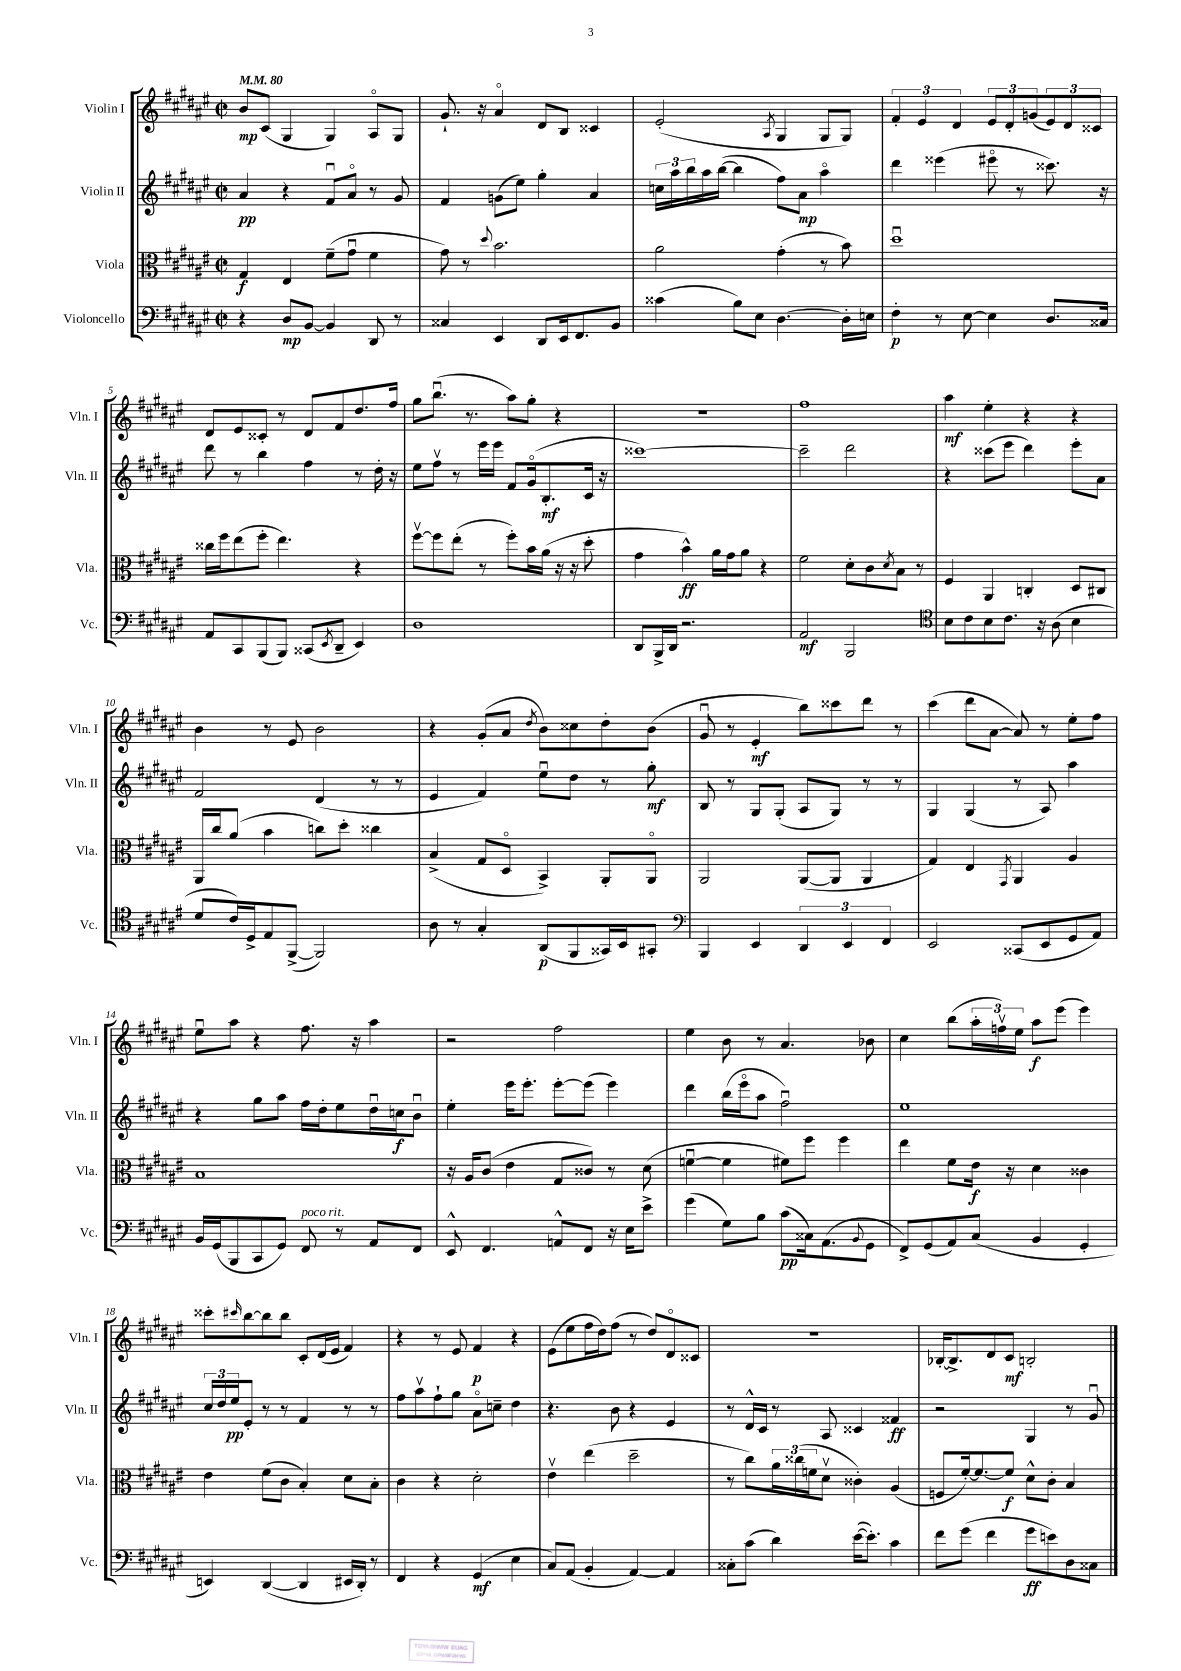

**kern	**dynam	**kern	**dynam	**kern	**dynam	**kern	**dynam
*part4	*part4	*part3	*part3	*part2	*part2	*part1	*part1
*staff4	*staff4	*staff3	*staff3	*staff2	*staff2	*staff1	*staff1
*I"Violoncello	*	*I"Viola	*	*I"Violin II	*	*I"Violin I	*
*I'Vc.	*	*I'Vla.	*	*I'Vln. II	*	*I'Vln. I	*
*clefF4	*	*clefC3	*	*clefG2	*	*clefG2	*
*k[f#c#g#d#a#e#]	*	*k[f#c#g#d#a#e#]	*	*k[f#c#g#d#a#e#]	*	*k[f#c#g#d#a#e#]	*
*M2/2	*	*M2/2	*	*M2/2	*	*M2/2	*
*met(c|)	*	*met(c|)	*	*met(c|)	*	*met(c|)	*
*MM80	*	*MM80	*	*MM80	*	*MM80	*
=1	=1	=1	=1	=1	=1	=1	=1
4r	.	4G#/	f	4a#/	pp	8b/L	mp
.	.	.	.	.	.	(8c#/J	.
8D#/L	mp	4E#/	.	4r	.	4G#/	.
[8BB/J	.	.	.	.	.	.	.
4BB/]	.	(8f#~\L	.	8f#u/L	.	4G#/)	.
.	.	8g#u\J	.	8a#/J	.	.	.
8DD#/	.	4f#\	.	8r	.	8A#/L	.
8r	.	.	.	8g#/	.	8G#/J	.
=2	=2	=2	=2	=2	=2	=2	=2
4C##X/	.	8g#\)	.	4f#/	.	8.g#`/	.
.	.	8r	.	.	.	.	.
.	.	.	.	.	.	16r	.
.	.	8qqdd#/	.	.	.	.	.
4EE#/	.	2.b\	.	(8gn\L	.	4a#/	.
.	.	.	.	8ee#\J)	.	.	.
8DD#/L	.	.	.	4gg#'\	.	8d#/L	.
16EE#/k	.	.	.	.	.	8B/J	.
8.FF#/	.	.	.	.	.	.	.
.	.	.	.	4a#/	.	4c##X/	.
8BB/J	.	.	.	.	.	.	.
=3	=3	=3	=3	=3	=3	=3	=3
(4c##X\	.	2a#\	.	24ccn\LL	.	(2e#'/	.
.	.	.	.	24aa#\	.	.	.
.	.	.	.	24bb\	.	.	.
.	.	.	.	16aa#\	.	.	.
.	.	.	.	([16bb\JJ	.	.	.
8B\L)	.	.	.	4bb\]	.	.	.
8E#\J	.	.	.	.	.	.	.
.	.	.	.	.	.	8qA#/	.
[4.D#\	.	(4g#'\	.	8ff#\L)	.	4G#/	.
.	.	.	.	8a#\J	mp	.	.
.	.	8r	.	4aa#\	.	8G#/L	.
16D#'\LL]	.	8b\)	.	.	.	8G#/J)	.
16En\JJ	.	.	.	.	.	.	.
=4	=4	=4	=4	=4	=4	=4	=4
4F#'\	p	1dd#u	.	4ddd#\	.	6f#'/	.
.	.	.	.	.	.	6e#/	.
8r	.	.	.	(4eee##X\	.	.	.
.	.	.	.	.	.	6d#/	.
[8E#\	.	.	.	.	.	.	.
4E#\]	.	.	.	8eee#X\	.	12e#/L	.
.	.	.	.	.	.	12d#'/	.
.	.	.	.	8r	.	.	.
.	.	.	.	.	.	(12gn/	.
8.D#/L	.	.	.	8.ccc##X\)	.	12e#/)	.
.	.	.	.	.	.	12d#/	.
.	.	.	.	.	.	12c##X/J	.
16C##X/Jk	.	.	.	16r	.	.	.
!!LO:LB:g=z
=5	=5	=5	=5	=5	=5	=5	=5
8AA#/L	.	16cc##X\LL	.	8ddd#\	.	8d#/L	.
.	.	16ff#\J	.	.	.	.	.
8CC#/	.	(8ee#\	.	8r	.	8e#/	.
(8BBB/	.	8ff#'\J	.	4bb\	.	8c##X'/J	.
8BBB/J)	.	4.ee#\)	.	.	.	8r	.
(8CC##X/L	.	.	.	4ff#\	.	8d#/L	.
8qEE#/	.	.	.	.	.	.	.
8DD#~/J	.	.	.	.	.	8f#/	.
4EE#/)	.	4r	.	8r	.	8.dd#/	.
.	.	.	.	16dd#'\	.	.	.
.	.	.	.	16r	.	16ff#/Jk	.
=6	=6	=6	=6	=6	=6	=6	=6
1D#	.	[8ff#v\L	.	8ee#\L	.	8gg#\L	.
.	.	8ff#\]	.	8ff#v\J	.	(8.bbu\J	.
.	.	(8ee#'\J	.	8r	.	.	.
.	.	.	.	.	.	8.r	.
.	.	8r	.	16eee#\LL	.	.	.
.	.	.	.	16eee#\JJ	.	.	.
.	.	8ff#'\L)	.	8f#/L	.	8aa#\L)	.
.	.	16b\L	.	(16g#/k	.	8gg#'\J	.
.	.	(16a#\JJ	.	8.B'/	mf	.	.
.	.	16r	.	.	.	4r	.
.	.	16r	.	.	.	.	.
.	.	8dd#'\	.	16c#/Jk	.	.	.
.	.	.	.	16r	.	.	.
=7	=7	=7	=7	=7	=7	=7	=7
8DD#/L	.	4g#\	.	[1ccc##X)	.	1r	.
16BBB^/L	.	.	.	.	.	.	.
16DD#/JJ	.	.	.	.	.	.	.
2.r	.	4b^^\)	ff	.	.	.	.
.	.	16a#\LL	.	.	.	.	.
.	.	16g#\J	.	.	.	.	.
.	.	8a#\J	.	.	.	.	.
.	.	4r	.	.	.	.	.
=8	=8	=8	=8	=8	=8	=8	=8
2AA#/	mf	2f#\	.	2ccc##~\]	.	1ff#	.
2BBB/	.	8d#'\L	.	2ddd#\	.	.	.
.	.	8c#\	.	.	.	.	.
.	.	8qd#/	.	.	.	.	.
.	.	8B\J	.	.	.	.	.
.	.	8r	.	.	.	.	.
=9	=9	=9	=9	=9	=9	=9	=9
*clefC4	*	*	*	*	*	*	*
8B\L	.	4F#/	.	4r	.	4aa#\	mf
8c#\	.	.	.	.	.	.	.
8B\	.	4AA#/	.	(8ccc##X\L	.	4ee#'\	.
8.c#\J	.	.	.	8eee#\J	.	.	.
.	.	4Cn'/	.	4ddd#\)	.	4r	.
16r	.	.	.	.	.	.	.
(8A#\	.	.	.	.	.	.	.
4B\	.	8D#/L	.	8eee#'\L	.	4r	.
.	.	8C#X/J	.	8a#\J	.	.	.
!!LO:LB:g=z
=10	=10	=10	=10	=10	=10	=10	=10
8d#/L	.	16AA#/LL	.	2f#/	.	4b\	.
.	.	16cc#/J	.	.	.	.	.
16c#/L)	.	(8a#/J	.	.	.	.	.
16D#^/J	.	.	.	.	.	.	.
8E#/	.	4b\	.	.	.	8r	.
([8FF#^/J	.	.	.	.	.	8e#/	.
2FF#/])	.	8ccn\L)	.	(4d#/	.	2b\	.
.	.	8dd#'\J	.	.	.	.	.
.	.	4cc##X\	.	8r	.	.	.
.	.	.	.	8r	.	.	.
=11	=11	=11	=11	=11	=11	=11	=11
8A#\	.	(4B^/	.	4e#/	.	4r	.
8r	.	.	.	.	.	.	.
4G#'/	.	8G#/L	.	4f#/)	.	(8g#'/L	.
.	.	8D#/J	.	.	.	8a#/J	.
.	.	.	.	.	.	8qdd#/	.
(8AA#/L	p	4BB^/)	.	8ee#u\L	.	8b\L)	.
8FF#/	.	.	.	8dd#\J	.	8cc##X\	.
16GG##X/L)	.	8AA#'/L	.	8r	.	8dd#'\	.
16BB/J	.	.	.	.	.	.	.
8GG#X'/J	.	8AA#/J	.	8gg#'\	mf	(8b\J	.
=12	=12	=12	=12	=12	=12	=12	=12
*clefF4	*	*	*	*	*	*	*
4BBB/	.	2AA#/	.	8B/	.	8g#u/	.
.	.	.	.	8r	.	8r	.
4EE#/	.	.	.	8G#/L	.	4e#'/	mf
.	.	.	.	(8G#'/J	.	.	.
6DD#/	.	([8AA#/L	.	8A#/L	.	8bb\L)	.
.	.	8AA#/J]	.	8G#/J)	.	8ccc##X\	.
6EE#/	.	.	.	.	.	.	.
.	.	4AA#/	.	8r	.	8ddd#\J	.
6FF#/	.	.	.	.	.	.	.
.	.	.	.	8r	.	8r	.
=13	=13	=13	=13	=13	=13	=13	=13
2EE#/	.	4G#/)	.	4G#/	.	(4ccc#\	.
.	.	4E#/	.	(4G#/	.	8ddd#\L	.
.	.	.	.	.	.	[8a#\J	.
.	.	8qGG#/	.	.	.	.	.
(8CC##X/L	.	4AA#/	.	8r	.	8a#/])	.
8EE#/	.	.	.	8A#/)	.	8r	.
8GG#/	.	4A#/	.	4aa#\	.	8ee#'\L	.
8AA#/J)	.	.	.	.	.	8ff#\J	.
!!LO:LB:g=z
=14	=14	=14	=14	=14	=14	=14	=14
16BB/LL	.	1B	.	4r	.	8ee#u\L	.
(16GG#/J	.	.	.	.	.	.	.
8BBB/	.	.	.	.	.	8aa#\J	.
8CC#/	.	.	.	8gg#\L	.	4r	.
8GG#/J)	.	.	.	8aa#\J	.	.	.
!LO:TX:a:i:t=poco rit.	!	!	!	!	!	!	!
8FF#/	.	.	.	16ff#\LL	.	8.ff#\	.
.	.	.	.	16dd#'\J	.	.	.
8r	.	.	.	8ee#\	.	.	.
.	.	.	.	.	.	16r	.
8AA#/L	.	.	.	16dd#u\L	.	4aa#\	.
.	.	.	.	16ccn\J	f	.	.
8FF#/J	.	.	.	8bu\J	.	.	.
=15	=15	=15	=15	=15	=15	=15	=15
8EE#^^/	.	16r	.	4ee#'\	.	2r	.
.	.	16A#/KL	.	.	.	.	.
4.FF#/	.	(8c#/J	.	.	.	.	.
.	.	4e#\	.	16eee#\KL	.	.	.
.	.	.	.	8.eee#'\J	.	.	.
8AAn^^/L	.	8G#/L	.	[8eee#'\L	.	2ff#\	.
8FF#/J	.	8c##X/J)	.	(8eee#\J]	.	.	.
16r	.	8r	.	4eee#\)	.	.	.
16E#\KL	.	.	.	.	.	.	.
8e#^\J	.	(8d#\	.	.	.	.	.
=16	=16	=16	=16	=16	=16	=16	=16
(4g#\	.	[4fnu\	.	4ddd#\	.	4ee#\	.
8G#\L)	.	4f\]	.	(16bb\LL	.	8b\	.
.	.	.	.	16eee#\J	.	.	.
8B\J	.	.	.	8aa#\J	.	8r	.
(8c#\L	pp	8f#X\L)	.	2ff#u\)	.	4.a#/	.
16C##X\k)	.	8ff#\J	.	.	.	.	.
(8.AA#\	.	.	.	.	.	.	.
.	.	4ff#\	.	.	.	.	.
8qqBB/	.	.	.	.	.	.	.
8GG#\J	.	.	.	.	.	8b-X\	.
=17	=17	=17	=17	=17	=17	=17	=17
8FF#^/L)	.	4ee#\	.	1ee#	.	4cc#\	.
(8GG#/	.	.	.	.	.	.	.
8AA#/)	.	8f#\L	.	.	.	(8bb\L	.
(8C#/J	.	16e#\Jk	f	.	.	24aa#'\L	.
.	.	.	.	.	.	24ffnv\)	.
.	.	16r	.	.	.	.	.
.	.	.	.	.	.	24ee#\JJ	.
4BB/	.	4d#\	.	.	.	8aa#\L	f
.	.	.	.	.	.	(8eee#\J	.
4GG#'/	.	4c##X\	.	.	.	4eee#\)	.
!!LO:LB:g=z
=18	=18	=18	=18	=18	=18	=18	=18
4EEn/)	.	4e#\	.	24cc#/LL	.	8ccc##X'\L	.
.	.	.	.	24dd#/	.	.	.
.	.	.	.	24ee#/J	pp	.	.
.	.	.	.	.	.	16qqccc#X/	.
.	.	.	.	8e#'/J	.	[8bb\	.
([4DD#/	.	(8f#\L	.	8r	.	8bb\]	.
.	.	8c#\J	.	8r	.	8bb\J	.
4DD#/]	.	4B'/)	.	4f#/	.	8c#'/L	.
.	.	.	.	.	.	(16d#/L	.
.	.	.	.	.	.	16e#/JJ	.
16EE#X/LL	.	8d#\L	.	8r	.	4f#/)	.
16DD#'/JJ)	.	.	.	.	.	.	.
8r	.	8B'\J	.	8r	.	.	.
=19	=19	=19	=19	=19	=19	=19	=19
4FF#/	.	4c#\	.	8ff#\L	.	4r	.
.	.	.	.	8aa#v\	.	.	.
4r	.	4r	.	8ff#`\	.	8r	.
.	.	.	.	8gg#\J	.	8e#/	.
(4GG#/	mf	2d#'\	.	8a#\L	.	4f#/	p
.	.	.	.	8ccn~\J	.	.	.
4E#\	.	.	.	4dd#\	.	4r	.
=20	=20	=20	=20	=20	=20	=20	=20
8C#/L)	.	4e#v\	.	4.r	.	(8e#\L	.
(8AA#/J	.	.	.	.	.	8ee#\	.
4BB'/	.	(4ee#\	.	.	.	16ff#\L	.
.	.	.	.	.	.	16dd#\J)	.
.	.	.	.	8b\	.	(8ff#\J	.
[4AA#/)	.	2dd#~\	.	4r	.	8r	.
.	.	.	.	.	.	8dd#/L)	.
4AA#/]	.	.	.	4e#/	.	8d#/	.
.	.	.	.	.	.	8c##X/J	.
=21	=21	=21	=21	=21	=21	=21	=21
8C##X'\L	.	8r	.	8r	.	1r	.
(8c#\J	.	8cc#\L)	.	16d#^^/LL	.	.	.
.	.	.	.	16c#/JJ	.	.	.
4d#\)	.	24a#\L	.	8r	.	.	.
.	.	(24cc##X\	.	.	.	.	.
.	.	24fn\J	.	.	.	.	.
.	.	8d#v\J	.	8A#/	.	.	.
([16e#\KL	.	4c##X'\)	.	4c##X/	.	.	.
8.e#'\J])	.	.	.	.	.	.	.
4c#\	.	(4A#/	.	4f##X/	ff	.	.
=22	=22	=22	=22	=22	=22	=22	=22
8f#\L	.	8Fn/L	.	2r	.	[16B-X'/KL	.
.	.	.	.	.	.	8.B-^/]	.
(8g#\J	.	[16f#'/k)	.	.	.	.	.
.	.	8.f#/_	.	.	.	.	.
4f#\	.	.	.	.	.	8d#/	.
.	.	8f#/J]	f	.	.	8c#/J	mf
8g#\L	ff	8d#^^\L	.	4G#/	.	2Bn'/	.
8en\)	.	8c#'\J	.	.	.	.	.
8D#\	.	4B/	.	8r	.	.	.
8C##X\J	.	.	.	8g#u/	.	.	.
==	==	==	==	==	==	==	==
*-	*-	*-	*-	*-	*-	*-	*-
